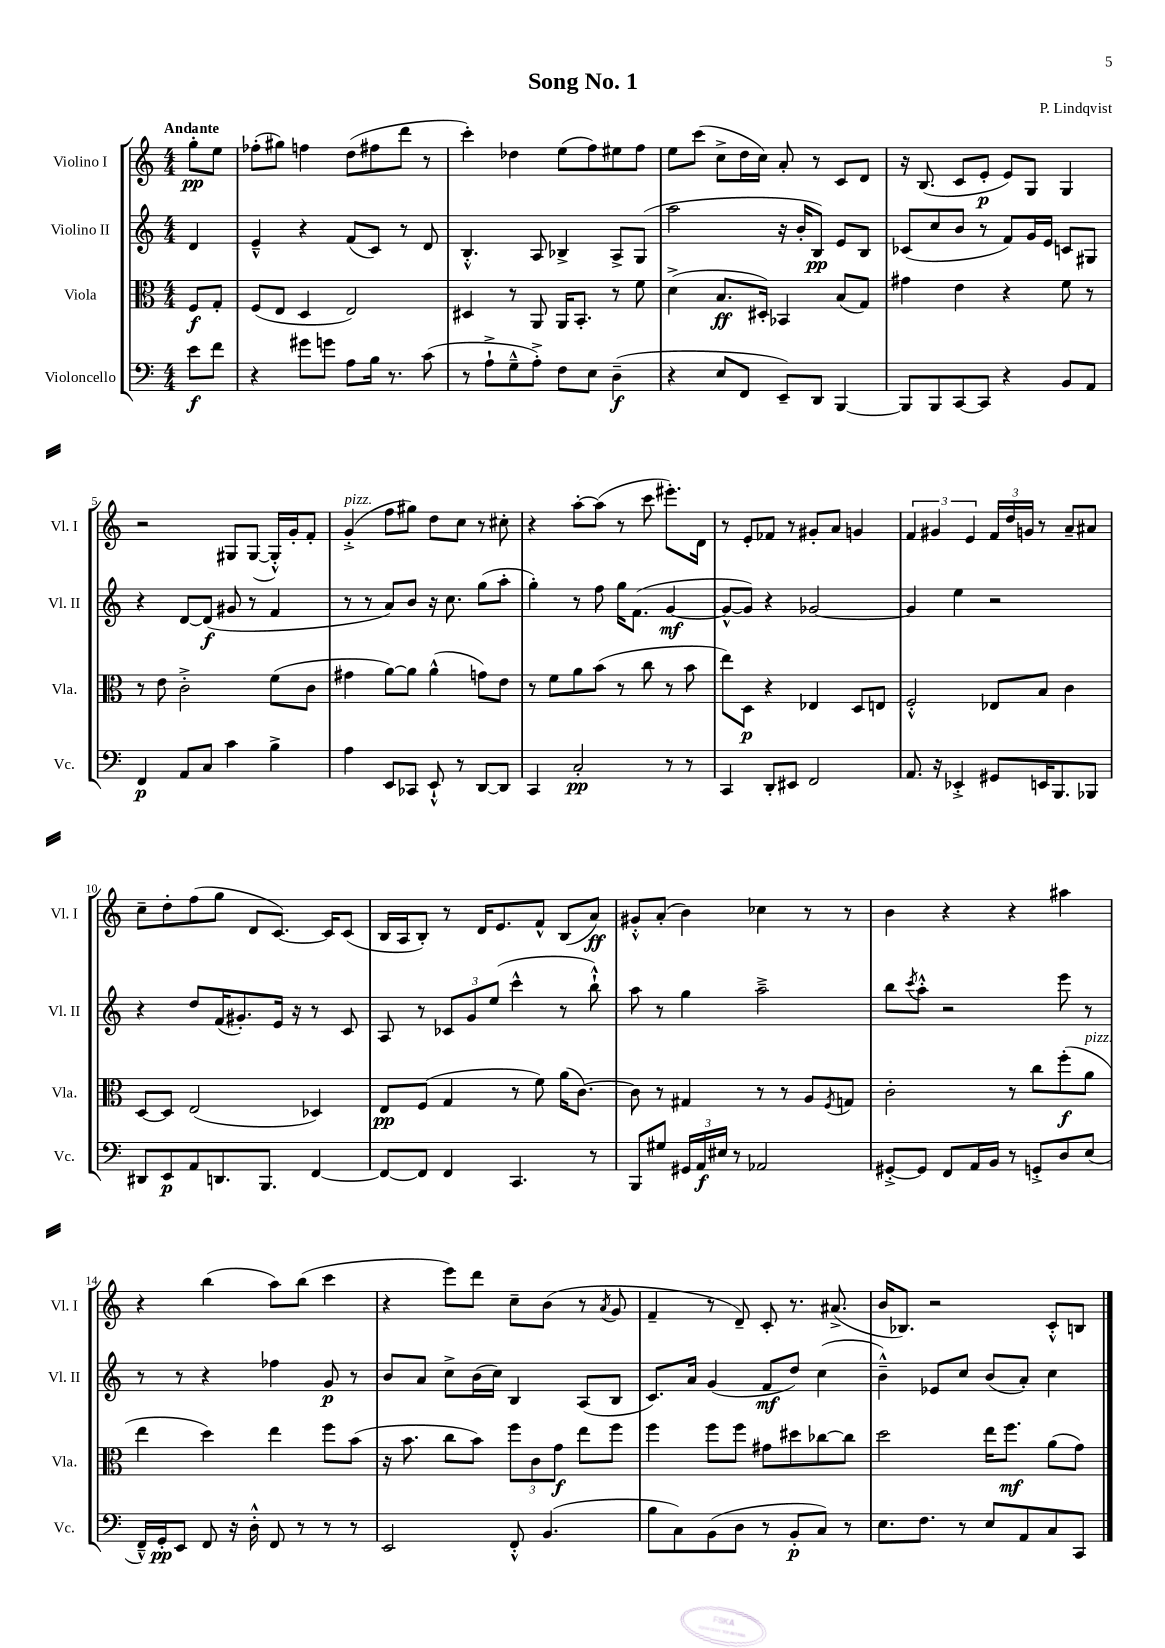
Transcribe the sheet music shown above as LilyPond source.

\header { title = "Song No. 1" composer = "P. Lindqvist" }
<<
\new StaffGroup <<
\new Staff = "s0" \with { instrumentName = "Violino I" shortInstrumentName = "Vl. I" } {
    \clef treble \key c \major \numericTimeSignature \time 4/4 \partial 4 \tempo "Andante"
    g''8-.\pp e''8 |
    fes''8-.( gis''8) f''4 d''8( fis''8 d'''8 r8 |
    c'''4-.) des''4 e''8( f''8) eis''8 f''8 |
    e''8 c'''8( c''8-> d''16 c''16) a'8-. r8 c'8 d'8 |
    r16 b8.( c'8 e'8-.\p e'8) g8 g4 |
    r2 gis8 gis8~( gis16-.-^) g'16-. f'8-. |
    g'4-.->^\markup { \italic "pizz." }( f''8 gis''8) d''8 c''8 r8 cis''8-. |
    r4 a''8~-. a''8( r8 c'''8 eis'''8.-.) d'16 |
    r8 e'8-. fes'8 r8 gis'8-. a'8 g'4 |
    \tuplet 3/2 { f'4 gis'4 e'4 } \tuplet 3/2 { f'16 d''16 g'16 } r8 a'8-- ais'8 |
    c''8-- d''8-. f''8( g''8 d'8 c'8.~) c'16 c'8( |
    b16 a16 b8-.) r8 d'16 e'8. f'8-^ b8( a'8\ff) |
    gis'8-.-^ a'8-.( b'4) ces''4 r8 r8 |
    b'4 r4 r4 ais''4 |
    r4 b''4( a''8) b''8( c'''4 |
    r4 e'''8) d'''8 c''8-- b'8( r8 \acciaccatura { a'8 } g'8 |
    f'4-- r8 d'8--) c'8-. r8. ais'8.->( |
    b'16 bes8.) r2 c'8-.-^ b8 \bar "|." |
}
\new Staff = "s1" \with { instrumentName = "Violino II" shortInstrumentName = "Vl. II" } {
    \clef treble \key c \major \numericTimeSignature \time 4/4 \partial 4
    d'4 |
    e'4---^ r4 f'8( c'8) r8 d'8 |
    b4.-.-^ a8 bes4-> a8-> g8( |
    a''2 r16 b'16-. b8\pp) e'8 b8 |
    ces'8( c''8 b'8 r8 f'8) g'16 e'16 c'8 gis8 |
    r4 d'8~ d'8\f( gis'8 r8 f'4 |
    r8 r8 a'8) b'8 r16 c''8. g''8( a''8-. |
    g''4-.) r8 f''8 g''16 f'8.( g'4~\mf |
    g'8~-^ g'8) r4 ges'2~ |
    ges'4 e''4 r2 |
    r4 d''8 f'16( gis'8.-.) e'16 r16 r8 c'8 |
    a8 r8 \tuplet 3/2 { ces'8 g'8 e''8( } c'''4-^ r8 b''8-!-^) |
    a''8 r8 g''4 a''2---> |
    b''8 \acciaccatura { c'''8 } a''8-.-^ r2 e'''8 r8 |
    r8 r8 r4 fes''4 g'8\p r8 |
    b'8 a'8 c''8-> b'16( c''16) b4 a8( b8 |
    c'8.) a'16 g'4( f'8\mf d''8) c''4( |
    b'4---^) ees'8 c''8 b'8( a'8-.) c''4 \bar "|." |
}
\new Staff = "s2" \with { instrumentName = "Viola" shortInstrumentName = "Vla." } {
    \clef alto \key c \major \numericTimeSignature \time 4/4 \partial 4
    f8\f g8-. |
    f8( e8 d4 e2) |
    dis4 r8 a,8 a,16 b,8.-. r8 f'8 |
    d'4->( b8.\ff dis16-.) bes,4 b8( g8) |
    gis'4 e'4 r4 f'8 r8 |
    r8 e'8 c'2-.-> f'8( c'8 |
    gis'4 a'8~) a'8 a'4-^( g'8) e'8 |
    r8 f'8 a'8 b'8( r8 c''8 r8 b'8 |
    e''8) d8\p r4 ees4 d8 e8 |
    f2-.-^ ees8 b8 c'4 |
    d8~ d8 e2( des4) |
    e8\pp f8( g4 r8 f'8) a'16( c'8.~) |
    c'8 r8 gis4 r8 r8 a8 \acciaccatura { f8 } g8 |
    c'2-. r8 c''8 f''8-.\f( a'8^\markup { \italic "pizz." } |
    e''4 d''4) e''4 f''8 b'8( |
    r16 b'8. c''8 b'8) \tuplet 3/2 { f''8 c'8 g'8\f } e''8 f''8 |
    f''4 f''8 f''8 gis'8 dis''8 ces''8~ ces''8 |
    d''2 e''16 f''8.\mf a'8( g'8) \bar "|." |
}
\new Staff = "s3" \with { instrumentName = "Violoncello" shortInstrumentName = "Vc." } {
    \clef bass \key c \major \numericTimeSignature \time 4/4 \partial 4
    e'8\f f'8 |
    r4 gis'8 g'8 a8 b16 r8. c'8( |
    r8 a8-!-> g8---^ a8-.->) f8 e8 d4--\f( |
    r4 e8 f,8 e,8--) d,8 b,,4~ |
    b,,8 b,,8 c,8~ c,8 r4 b,8 a,8 |
    f,4\p a,8 c8 c'4 b4-> |
    a4 e,8 ces,8 e,8-!-^ r8 d,8~ d,8 |
    c,4 c2-.\pp r8 r8 |
    c,4 d,8-. eis,8 f,2 |
    a,8. r16 ees,4-.-> gis,8 e,16 b,,8. bes,,8 |
    dis,8 e,8\p a,8 d,8. b,,8. f,4~ |
    f,8~ f,8 f,4 c,4. r8 |
    b,,8 gis8 \tuplet 3/2 { gis,16 a,16\f eis16 } r8 aes,2 |
    gis,8~-.-> gis,8 f,8 a,16 b,16 r8 g,8-.-> d8 e8( |
    f,16---^) g,16-.\pp e,8 f,8 r16 d16-.-^ f,8 r8 r8 r8 |
    e,2 f,8-.-^ b,4.( |
    b8 c8) b,8( d8 r8 b,8-.\p c8) r8 |
    e8. f8. r8 e8 a,8 c8 c,8 \bar "|." |
}
>>
>>
